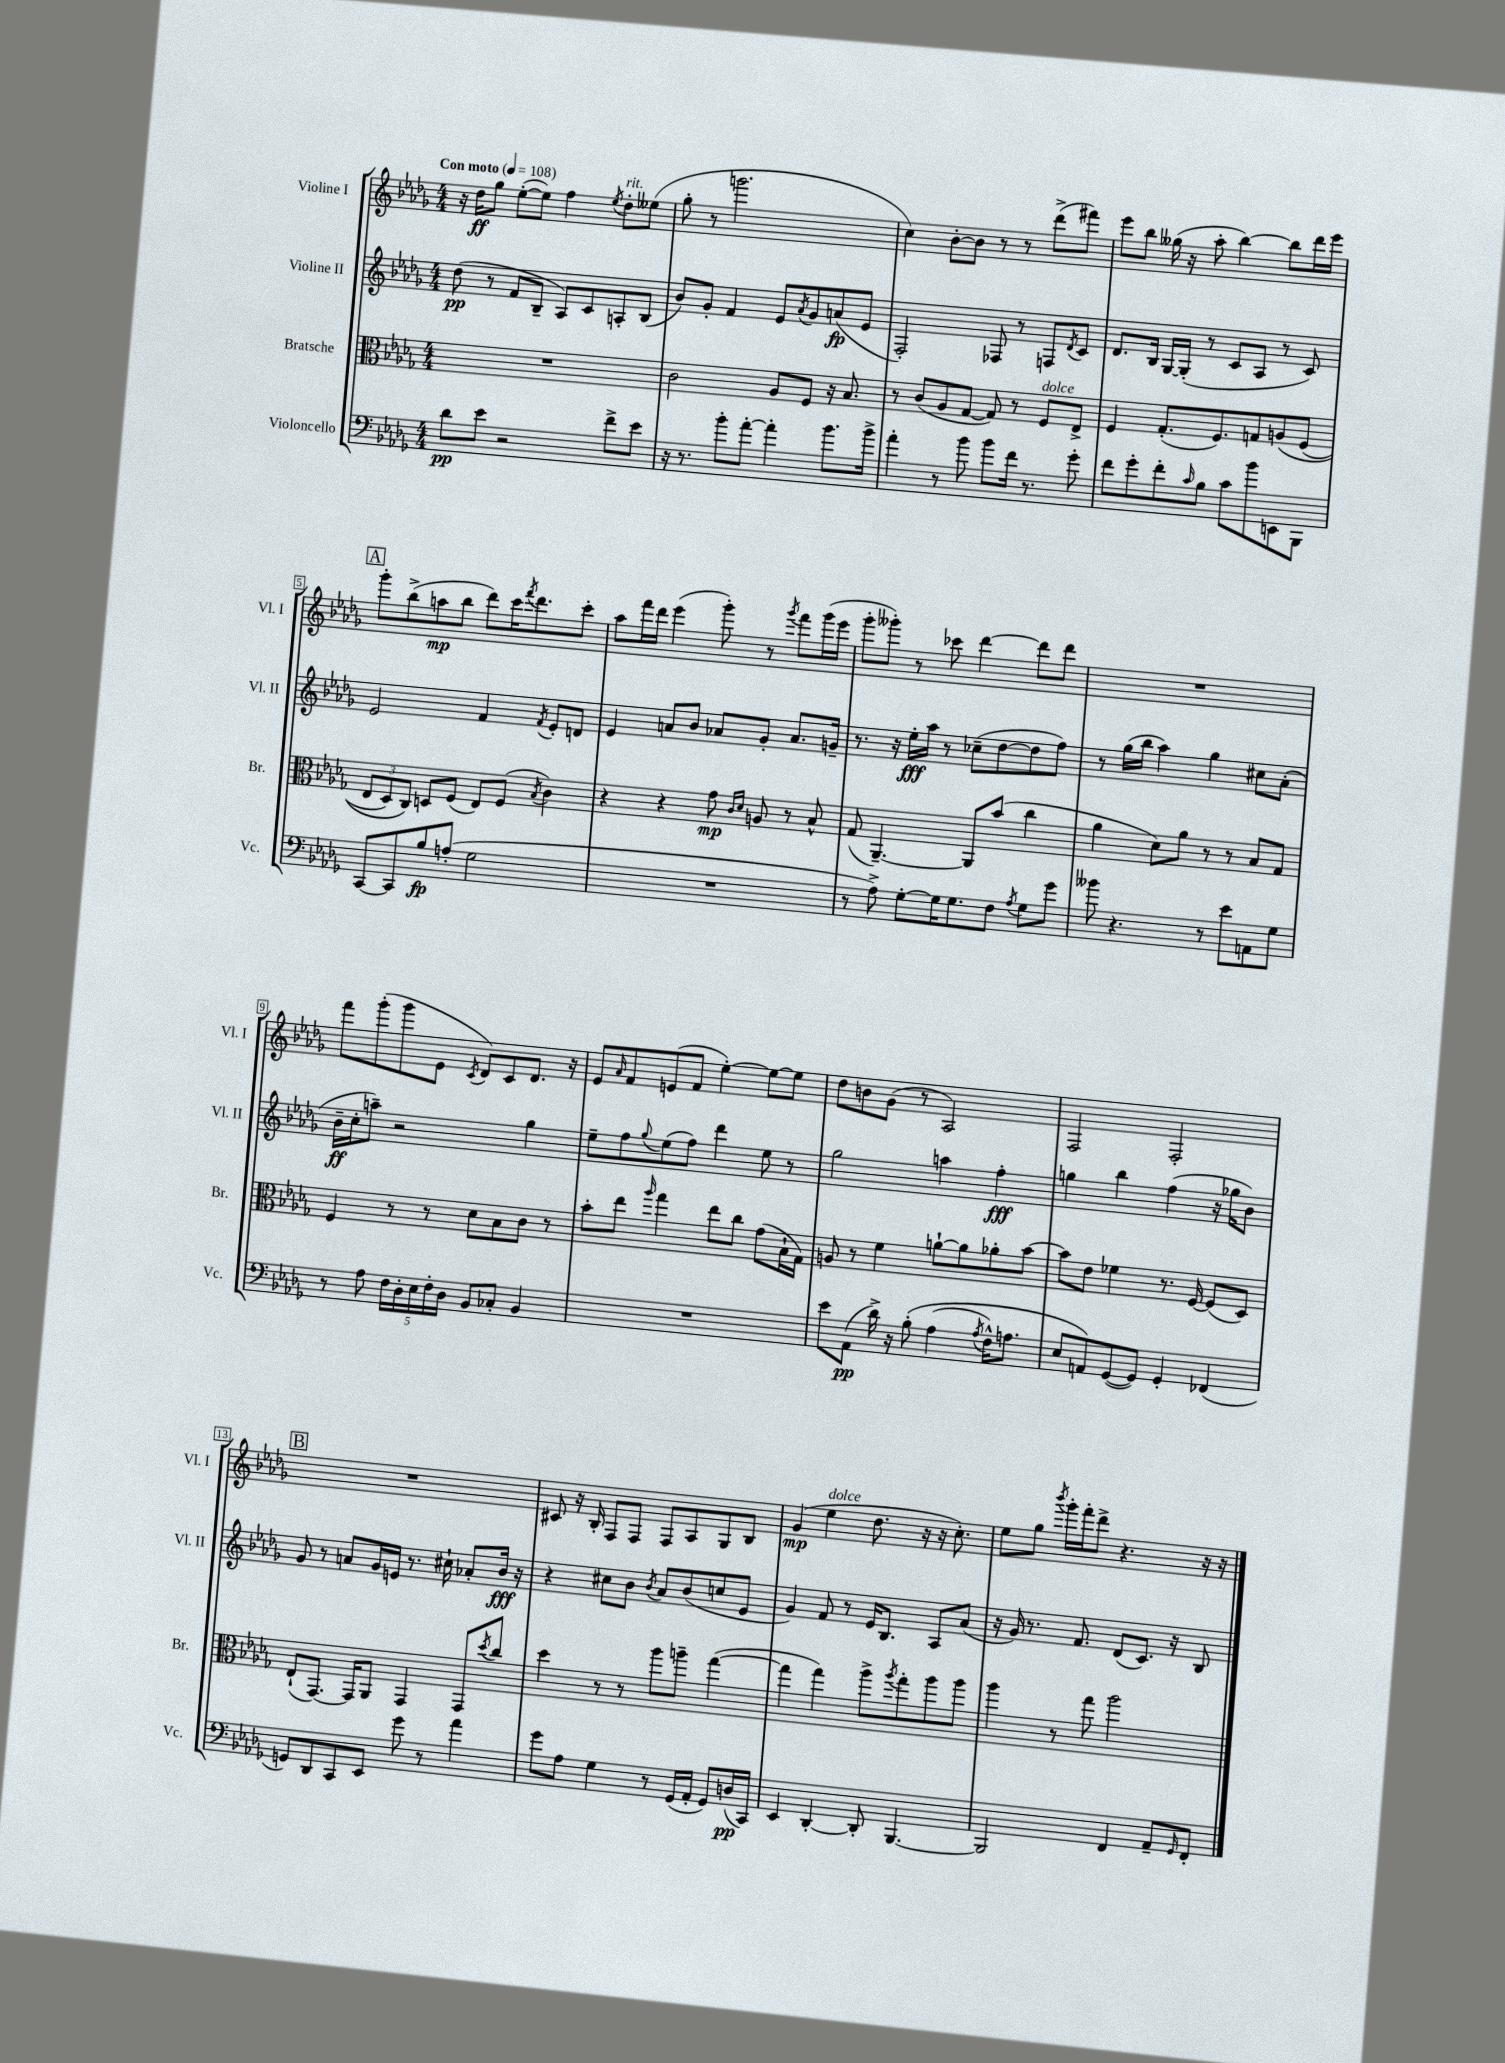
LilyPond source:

<<
\new StaffGroup <<
\new Staff = "s0" \with { instrumentName = "Violine I" shortInstrumentName = "Vl. I" } {
    \clef treble \key des \major \numericTimeSignature \time 4/4 \tempo "Con moto" 4 = 108
    r16 des''16\ff ges''8 ees''8~-.( ees''8) f''4 \acciaccatura { ees''8 } des''8-.^\markup { \italic "rit." } eeses''8( |
    ges''8-. r8 g'''2. |
    c''4) bes'8~-. bes'8 r8 r8 des'''8->( fis'''8) |
    ees'''8 bes''8 geses''16( r16 aes''8-. bes''4~) bes''8 des'''16 ees'''16 |
    \mark \markup { \box "A" } ges'''8-. bes''8->( a''8\mp bes''8 des'''8) c'''16 \acciaccatura { f'''8 } des'''8. c'''8-. |
    aes''8 f'''16 des'''16 ees'''4( ges'''8-.) r8 \acciaccatura { ges'''8 } f'''8 ges'''16( ees'''16 |
    ges'''8-. geses'''8-.) r8 ces'''8 des'''4~ des'''8 des'''8 |
    R1 |
    f'''8 ges'''8-.( ges'''8 ees'8 \acciaccatura { c'8 } des'8) c'8 des'8. r16 |
    ees'8 \grace { aes'16 } f'8 e'8( f'8 ees''4~-.) ees''8~ ees''8 |
    des''8 b'8 ges'8( r8 aes2) |
    f2 f2-. |
    \mark \markup { \box "B" } R1 |
    cis'8 r16 bes16-. f8 f8 f8 aes8 ges8 bes8 |
    ges'4\mp( ees''4^\markup { \italic "dolce" } des''8. r16 r16 c''8.-.) |
    ees''8 ges''8 \acciaccatura { bes'''8 } ges'''16-. f'''16-. des'''8-> r4. r16 r16 \bar "|." |
}
\new Staff = "s1" \with { instrumentName = "Violine II" shortInstrumentName = "Vl. II" } {
    \clef treble \key des \major \numericTimeSignature \time 4/4
    des''8\pp( r8 f'8 bes8-- aes8) c'8 a8-. bes8( |
    bes'8) ges'8-. f'4 ees'8 \acciaccatura { aes'8 } ges'8 a'8\fp( ees'8 |
    f2-.) fes8 r8 f8 \acciaccatura { des'8 } c'8 |
    des'8. bes16 ges16~ ges16-.( r8 c'8 aes8 r8 c'8) |
    \mark \markup { \box "A" } ees'2 f'4 \acciaccatura { f'8 } ees'8-. d'8 |
    ees'4 a'8 bes'8 aes'8 ges'8-. aes'8. g'16-- |
    r8. r16 ees''16-.\fff aes''16 r8 ces''8--( des''8~ des''8 f''8) |
    r8 ges''16( bes''16 aes''4) ges''4 cis''8 aes'8-.( |
    bes'16--\ff c''16-. a''8--) r2 ges''4 |
    ees''8-- f''8 \appoggiatura { ges''8 } ees''8( f''8) des'''4 ees''8 r8 |
    ges''2 a''4 f''4-.\fff |
    g''4 bes''4 f''4( r16 ges''16 bes'8) |
    \mark \markup { \box "B" } ges'8 r8 a'8 ges'16 e'16 r8. cis''16-! aes'8-. bes'16\fff r16 |
    r4 cis''8 bes'8 \acciaccatura { bes'8 } aes'8 bes'8( c''8 ees'8 |
    ges'4) f'8 r8 ees'16 bes8. aes8 aes'8( |
    r16 ges'16) r8. f'8. des'8( c'8.) r16 bes8 \bar "|." |
}
\new Staff = "s2" \with { instrumentName = "Bratsche" shortInstrumentName = "Br." } {
    \clef alto \key des \major \numericTimeSignature \time 4/4
    R1 |
    c'2 aes8 f8 r16 bes8. |
    r8 c'8( aes8 ges8~ ges8) r8 f8^\markup { \italic "dolce" } ees8-> |
    f4 ges8.-.( f8.) g8 a8\( f8( |
    \mark \markup { \box "A" } \tuplet 3/2 { ees8 des8) c8\) } d8 f8( ees8) f8( \acciaccatura { bes8 } c'4) |
    r4 r4 ges'8\mp \grace { c'16 des'16 } a8 r8 bes8-^ |
    ges8( aes,4.~--) aes,8 bes'8( c''4 |
    aes'4 des'8) aes'8 r8 r8 bes8 ges8 |
    f4 r8 r8 des'8 bes8 c'8 r8 |
    bes'8-. ees''8 \grace { aes''16 } ges''4 ees''8 c''8 ges'8( bes16-! ges16) |
    a8 r8 f'4 a'8~-! a'8 aes'8-. bes'8~ |
    bes'8 ees'8 fes'4 r8. f16~ f8( des8) |
    \mark \markup { \box "B" } ees8-!( ges,8.~) ges,16 aes,8 ges,4 ges,8 \acciaccatura { des''8 } c''8 |
    des''4 r8 r8 aes''8 a''8-- ges''4~( |
    ges''4 ges''4) aes''8-> \acciaccatura { aes''8 } ges''8-. aes''8 aes''8 |
    aes''4 r8 ges''8 aes''2 \bar "|." |
}
\new Staff = "s3" \with { instrumentName = "Violoncello" shortInstrumentName = "Vc." } {
    \clef bass \key des \major \numericTimeSignature \time 4/4
    des'8\pp ees'8 r2 f'8-> ees'8 |
    r16 r8. bes'8-. aes'8~-. aes'4-. bes'8. bes'16-> |
    aes'4-. r8 bes'8 bes'8 f'16 r8. ges'8-. |
    f'8 ges'8-. f'8-. \grace { c'16 } bes8 c'8 bes'8 e,8 bes,,8 |
    \mark \markup { \box "A" } c,8~ c,8 bes8\fp a8-.( ges2 |
    R1 |
    r8 aes8->) ges8~-. ges16 ges8. f8 \acciaccatura { aes8 } ges8 ges'8 |
    beses'8 r4. r8 ees'8 a,8 ges8 |
    r8 aes8 \tuplet 5/4 { f16 des16-. ees16 f16-. des16 } bes,8 ces8-. bes,4 |
    R1 |
    ees'8 aes,8\pp( des'16->) r16 bes8-.\( aes4( \acciaccatura { aes8 } f16-^) a8. |
    ees8 a,8\) ges,8~( ges,8) ges,4-. fes,4( |
    \mark \markup { \box "B" } g,8) des,8 c,8 ees,8 ges'8 r8 aes'4 |
    ges'8 aes8 ges4 r8 ges,16( aes,16-. ges,8) d16\pp( c,16) |
    ees,4 des,4~-. des,8-. bes,,4.~ |
    bes,,2 f,4 aes,8-- \grace { ges,16 } f,8-. \bar "|." |
}
>>
>>
\layout { \context { \Score \override BarNumber.stencil = #(make-stencil-boxer 0.1 0.3 ly:text-interface::print) } }
